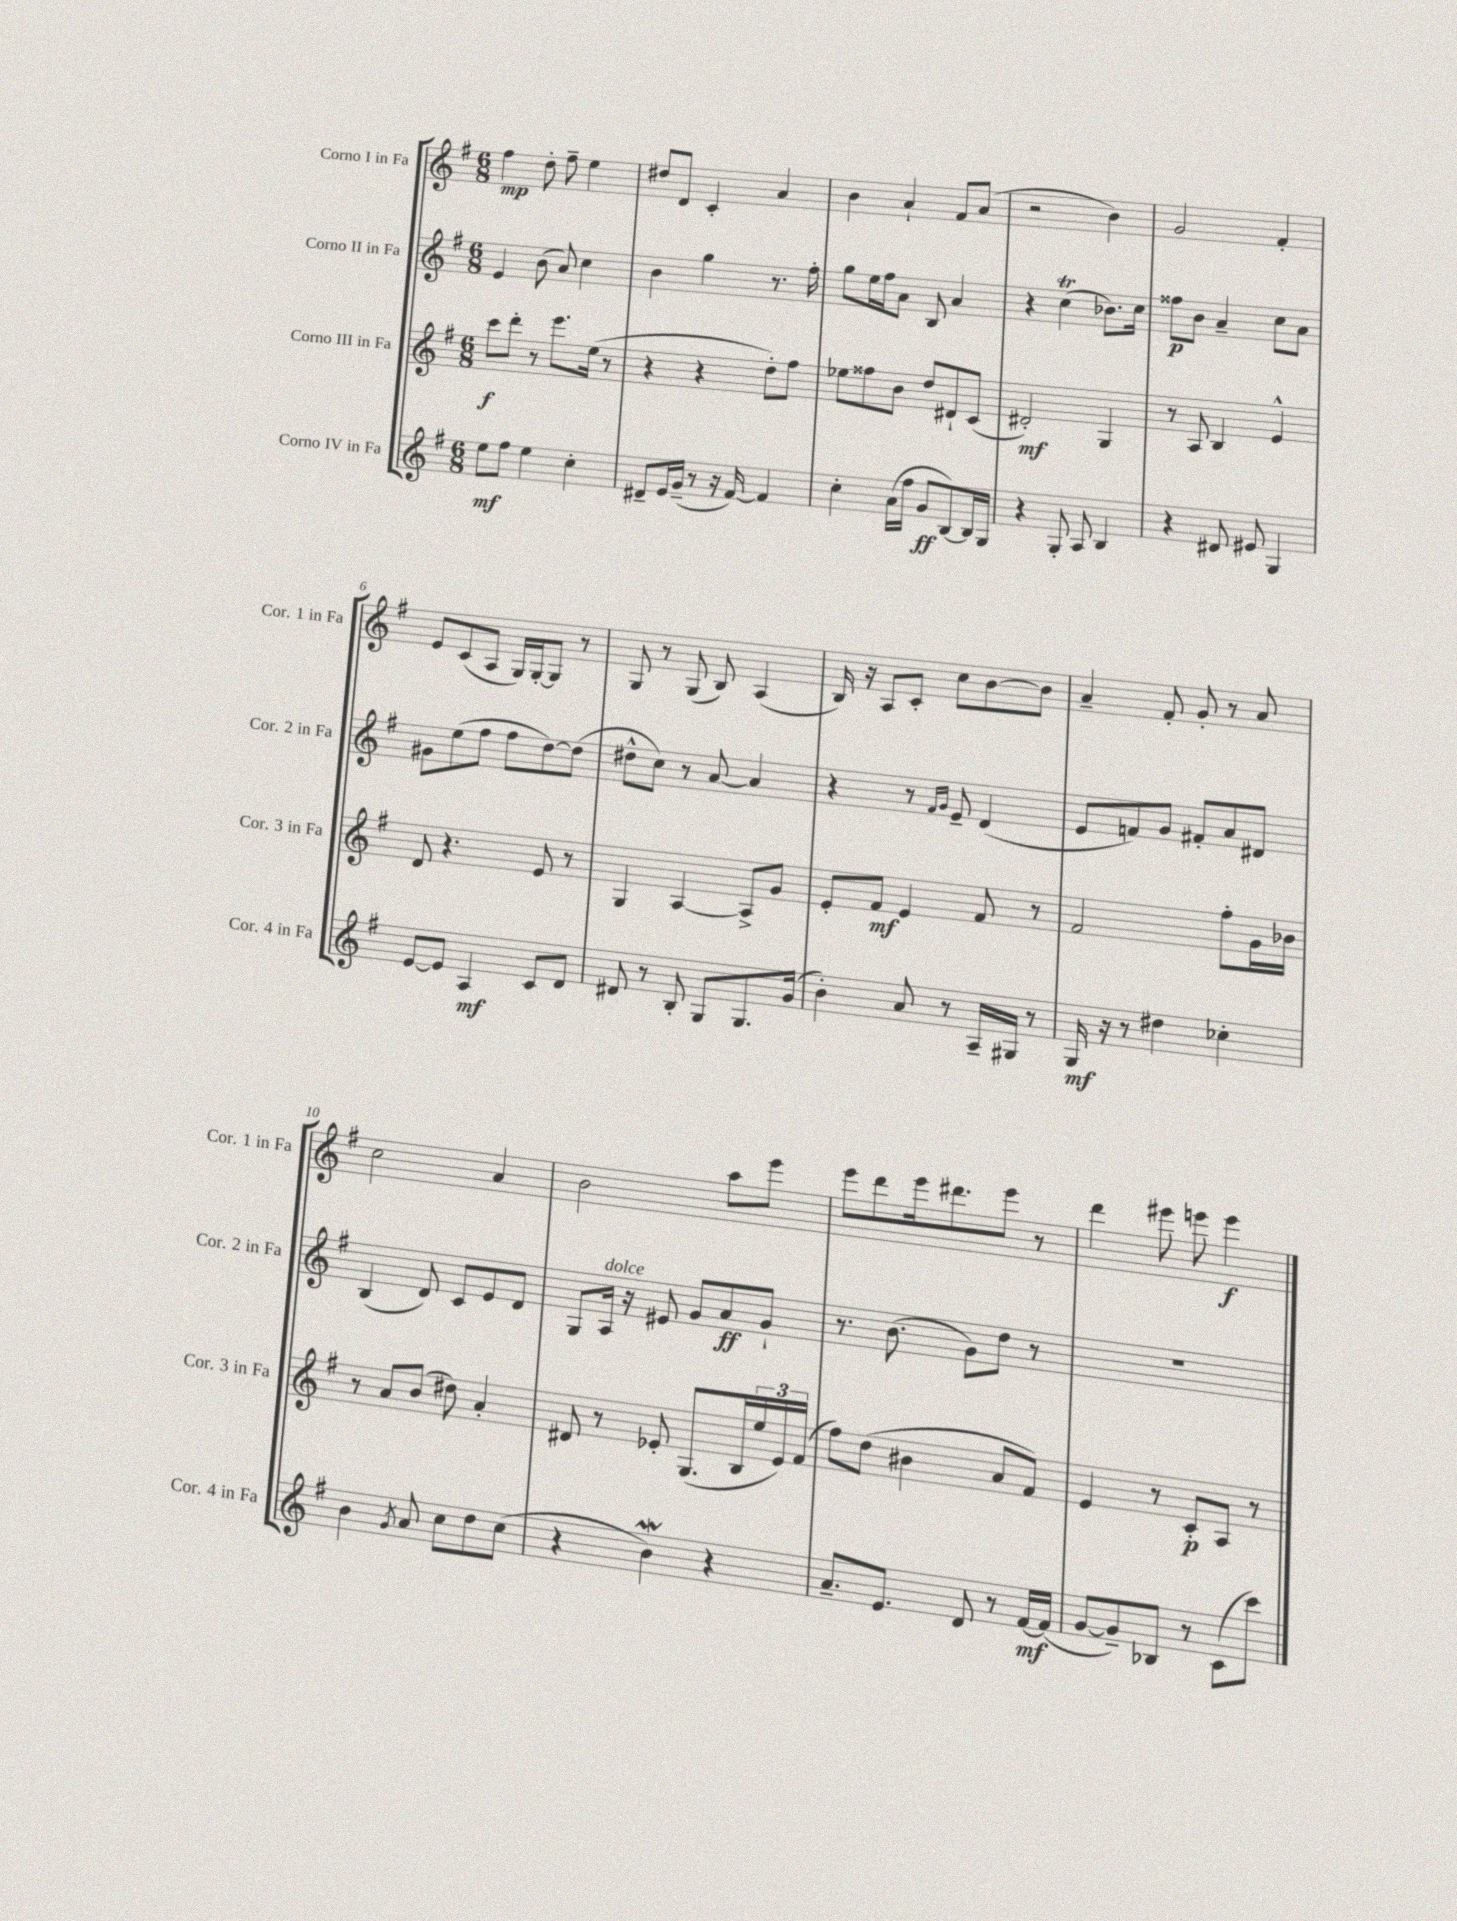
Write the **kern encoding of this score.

**kern	**dynam	**kern	**dynam	**kern	**dynam	**kern	**dynam
*part4	*part4	*part3	*part3	*part2	*part2	*part1	*part1
*staff4	*staff4	*staff3	*staff3	*staff2	*staff2	*staff1	*staff1
*I"Corno IV in Fa	*	*I"Corno III in Fa	*	*I"Corno II in Fa	*	*I"Corno I in Fa	*
*I'Cor. 4 in Fa	*	*I'Cor. 3 in Fa	*	*I'Cor. 2 in Fa	*	*I'Cor. 1 in Fa	*
*clefG2	*	*clefG2	*	*clefG2	*	*clefG2	*
*k[f#]	*	*k[f#]	*	*k[f#]	*	*k[f#]	*
*M6/8	*	*M6/8	*	*M6/8	*	*M6/8	*
=1	=1	=1	=1	=1	=1	=1	=1
8ee\L	mf	8ccc\L	f	4e/	.	4ff#\	mp
8ff#\J	.	8ddd'\J	.	.	.	.	.
4ee\	.	8r	.	(8b\	.	8dd'\	.
.	.	8.eee\L	.	8a/)	.	8ff#~\	.
4cc'\	.	.	.	4cc\	.	4ee\	.
.	.	(16ee\Jk	.	.	.	.	.
.	.	8r	.	.	.	.	.
=2	=2	=2	=2	=2	=2	=2	=2
8d#X~/L	.	4r	.	4b\	.	8dd#X/L	.
16e/L	.	.	.	.	.	8d/J	.
(16g~/JJ	.	.	.	.	.	.	.
8r	.	4r	.	4gg\	.	4c'/	.
16r	.	.	.	.	.	.	.
[16f#/)	.	.	.	.	.	.	.
4f#/]	.	8dd'\L)	.	8.r	.	4a/	.
.	.	8ff#\J	.	.	.	.	.
.	.	.	.	16ff#'\	.	.	.
=3	=3	=3	=3	=3	=3	=3	=3
4cc'\	.	8ee-X\L	.	8gg\L	.	4b\	.
.	.	8ff##X\	.	16ee\L	.	.	.
.	.	.	.	16ff#\J	.	.	.
(16a\LL	.	8b\J	.	8a\J	.	4a`/	.
16ff#\JJ	.	.	.	.	.	.	.
8g/L	ff	8dd/L	.	8B/	.	.	.
[8B/)	.	8d#X`/	.	4a/	.	8f#/L	.
16B/L]	.	(8c/J	.	.	.	(8a/J	.
16G/JJ	.	.	.	.	.	.	.
=4	=4	=4	=4	=4	=4	=4	=4
4r	.	2d#X'/)	mf	4r	.	2r	.
8G'/	.	.	.	(4ccT\	.	.	.
8A/	.	.	.	.	.	.	.
4B/	.	4G/	.	8.b-X\L)	.	4b\)	.
.	.	.	.	16cc\Jk	.	.	.
=5	=5	=5	=5	=5	=5	=5	=5
4r	.	8r	.	8ff##X\L	p	2g/	.
.	.	8A/	.	8b\J	.	.	.
8d#X/	.	4B/	.	4a~/	.	.	.
8e#X/	.	.	.	.	.	.	.
4G/	.	4e^^/	.	8cc\L	.	4f#'/	.
.	.	.	.	8a\J	.	.	.
!!LO:LB:g=z
=6	=6	=6	=6	=6	=6	=6	=6
[8e/L	.	8d/	.	8g#X\L	.	8e/L	.
8e/J]	.	4.r	.	(8ee\	.	(8c/	.
4A/	mf	.	.	8ff#\J	.	8A/J	.
.	.	.	.	8ff#\L	.	16G/LL)	.
.	.	.	.	.	.	[16G'/J	.
8c/L	.	8e/	.	[8dd\)	.	8G/J]	.
8d/J	.	8r	.	(8dd\J]	.	8r	.
=7	=7	=7	=7	=7	=7	=7	=7
8d#X/	.	4G/	.	8dd#X^^\L	.	8G/	.
8r	.	.	.	8cc\J)	.	8r	.
8B'/	.	[4A/	.	8r	.	(8G/	.
8G/L	.	.	.	[8a/	.	8B/)	.
8.G/	.	8A^/L]	.	4a/]	.	(4A/	.
.	.	8g/J	.	.	.	.	.
(16g/Jk	.	.	.	.	.	.	.
=8	=8	=8	=8	=8	=8	=8	=8
4b'\)	.	8e'/L	.	4r	.	16B/)	.
.	.	.	.	.	.	16r	.
.	.	8f#/J	mf	.	.	8A/L	.
8a/	.	4e/	.	8r	.	8c'/J	.
.	.	.	.	16qqf#/LL	.	.	.
.	.	.	.	16qqg/JJ	.	.	.
8r	.	.	.	8e~/	.	8cc\L	.
16A~/LL	.	8f#/	.	(4d/	.	[8b\	.
16G#X/JJ	.	.	.	.	.	.	.
8r	.	8r	.	.	.	8b\J]	.
=9	=9	=9	=9	=9	=9	=9	=9
16G/	mf	2f#/	.	8e/L	.	4a~/	.
16r	.	.	.	.	.	.	.
8r	.	.	.	8fn/)	.	.	.
4dd#X\	.	.	.	8g/J	.	8f#'/	.
.	.	.	.	8f#X'/L	.	8g'/	.
4cc-X'\	.	8ff#'\L	.	8a/	.	8r	.
.	.	16g\L	.	8d#X/J	.	8a/	.
.	.	16b-X\JJ	.	.	.	.	.
!!LO:LB:g=z
=10	=10	=10	=10	=10	=10	=10	=10
4b\	.	8r	.	(4B/	.	2cc\	.
.	.	8a/L	.	.	.	.	.
8qg/	.	.	.	.	.	.	.
8a/	.	(8b/J	.	8d/)	.	.	.
8cc\L	.	8dd#X\)	.	8c/L	.	.	.
8dd\	.	4a'/	.	8e/	.	4a/	.
(8cc\J	.	.	.	8d/J	.	.	.
=11	=11	=11	=11	=11	=11	=11	=11
4r	.	8d#X/	.	8G/L	.	2b\	.
!	!	!	!	!LO:TX:a:i:t=dolce	!	!	!
.	.	8r	.	16A/Jk	.	.	.
.	.	.	.	16r	.	.	.
4bW\)	.	8e-X'/	.	8e#X/	.	.	.
.	.	(8.G/L	.	8g/L	.	.	.
4r	.	.	.	8a/	ff	8aa\L	.
.	.	16B/L	.	.	.	.	.
.	.	24ee/	.	8g`/J	.	8eee\J	.
.	.	24e-/)	.	.	.	.	.
.	.	(24f#/JJ	.	.	.	.	.
=12	=12	=12	=12	=12	=12	=12	=12
8.a~/L	.	8ff#\L)	.	8.r	.	8eee\L	.
.	.	(8dd\J	.	.	.	8ddd\	.
8.e/J	.	.	.	(8.b\	.	.	.
.	.	4b#X\	.	.	.	16eee\k	.
.	.	.	.	.	.	8.ddd#X\	.
8d/	.	.	.	8g\L)	.	.	.
8r	.	8a/L	.	8dd\J	.	8eee\J	.
[16f#/LL	mf	8f#/J)	.	8r	.	8r	.
(16f#/JJ]	.	.	.	.	.	.	.
=13	=13	=13	=13	=13	=13	=13	=13
[8g/L	.	4e/	.	2.r	.	4ddd\	.
8g~/])	.	.	.	.	.	.	.
8B-X/J	.	8r	.	.	.	8eee#X\	.
8r	.	8c'/L	p	.	.	8eeen\	.
(8c\L	.	8A/J	.	.	.	4eee\	f
8ccc\J)	.	8r	.	.	.	.	.
==	==	==	==	==	==	==	==
*-	*-	*-	*-	*-	*-	*-	*-
